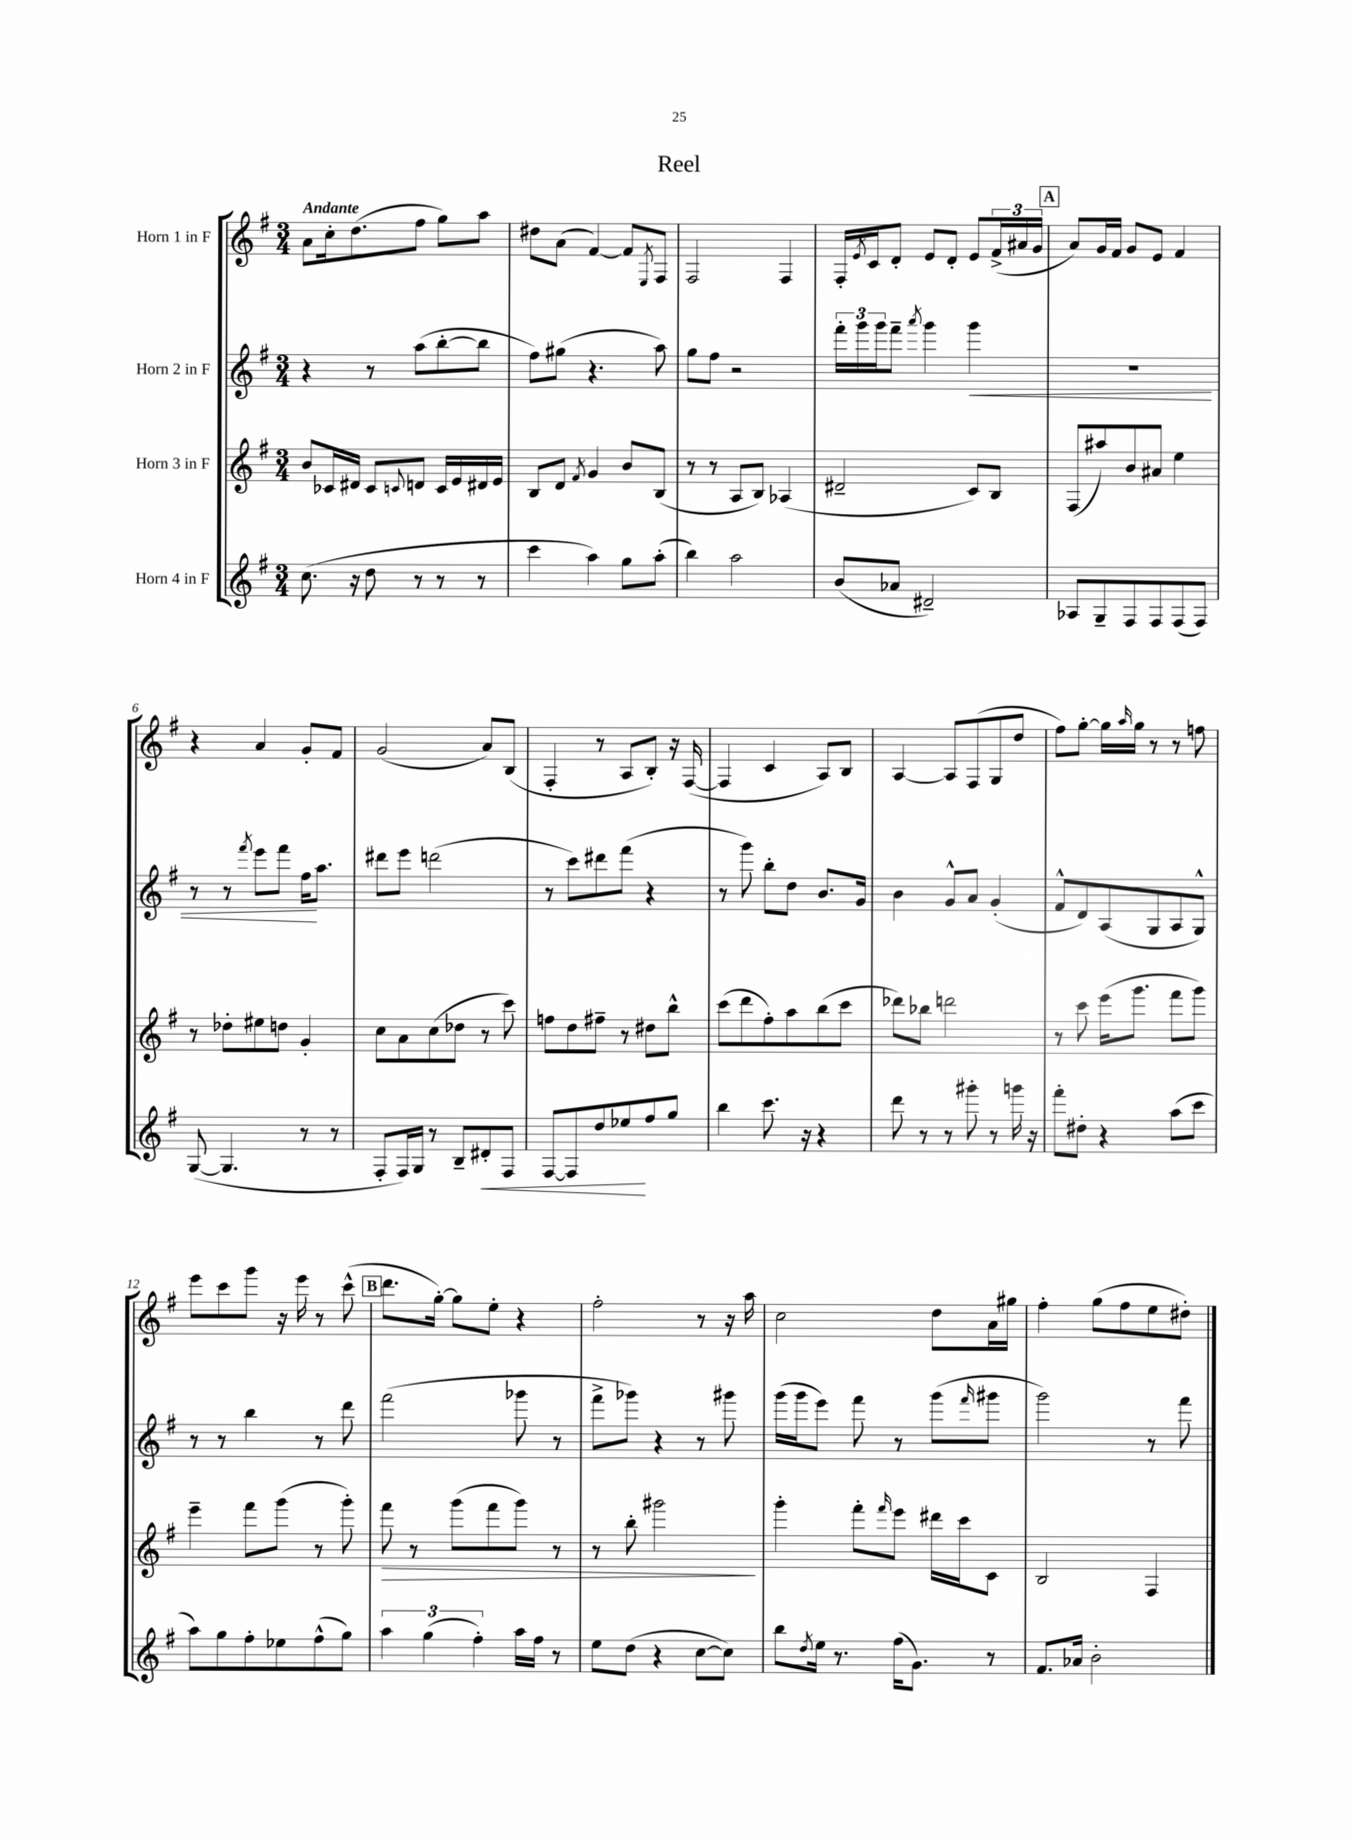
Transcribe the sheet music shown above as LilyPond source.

\header { title = "Reel" }
<<
\new StaffGroup <<
\new Staff = "s0" \with { instrumentName = "Horn 1 in F" } {
    \clef treble \key g \major \numericTimeSignature \time 3/4 \tempo "Andante"
    a'8 c''16-. d''8.( fis''8 g''8) a''8 |
    dis''8 a'8( fis'4~) fis'8 \acciaccatura { e8 } fis8 |
    fis2 fis4 |
    fis16-. \acciaccatura { e'8 } c'16 d'8-. e'8 d'8-. e'8 \tuplet 3/2 { fis'16->( ais'16 g'16 } |
    \mark \markup { \box "A" } a'8) g'16 fis'16 g'8 e'8 fis'4 |
    r4 a'4 g'8-. fis'8 |
    g'2( a'8) b8( |
    fis4-. r8 a8 b8-.) r16 fis16~( |
    fis4 c'4 a8) b8 |
    a4~ a8 fis8( g8 d''8 |
    fis''8) g''8~-. g''16 \grace { a''16 } g''16 r8 r8 f''8 |
    e'''8 c'''8 g'''8 r16 e'''16 r8 c'''8-^( |
    \mark \markup { \box "B" } d'''8. g''16~-.) g''8 e''8-. r4 |
    fis''2-. r8 r16 a''16 |
    c''2 d''8 a'16 gis''16 |
    fis''4-. g''8( fis''8 e''8 dis''8-.) \bar "|." |
}
\new Staff = "s1" \with { instrumentName = "Horn 2 in F" } {
    \clef treble \key g \major \numericTimeSignature \time 3/4
    r4 r8 a''8( b''8~-. b''8 |
    fis''8) gis''8( r4. a''8) |
    g''8 fis''8 r2 |
    \tuplet 3/2 { fis'''16-. g'''16 g'''16 } fis'''8-- \acciaccatura { a'''8 } g'''4 g'''4\< |
    \mark \markup { \box "A" } R2. |
    r8 r8 \acciaccatura { fis'''8 } e'''8 fis'''8 fis''16\! a''8. |
    dis'''8 e'''8 d'''2( |
    r8 c'''8) dis'''8 fis'''8( r4 |
    r8 g'''8) b''8-. d''8 b'8. g'16 |
    b'4 g'8-^ a'8 g'4-.( |
    fis'8-^ d'8) a8( g8 a8 g8-^) |
    r8 r8 b''4 r8 d'''8 |
    \mark \markup { \box "B" } fis'''2( ges'''8 r8 |
    fis'''8-> ges'''8) r4 r8 gis'''8 |
    g'''16( g'''16 e'''8) fis'''8 r8 g'''8( \grace { fis'''16 } gis'''8 |
    g'''2) r8 fis'''8 \bar "|." |
}
\new Staff = "s2" \with { instrumentName = "Horn 3 in F" } {
    \clef treble \key g \major \numericTimeSignature \time 3/4
    b'8 ces'16 dis'16 ces'8 \appoggiatura { c'8 } d'8 c'16 e'16 dis'16 e'16 |
    b8 d'8 \acciaccatura { fis'8 } g'4 b'8 b8( |
    r8 r8 a8 b8) aes4( |
    dis'2-- c'8) b8 |
    \mark \markup { \box "A" } fis8( ais''8) b'8 ais'8 e''4 |
    r8 des''8-. eis''8 d''8 g'4-. |
    c''8 a'8 c''8( des''8 r8 c'''8) |
    f''8 d''8 fis''8-- r8 dis''8 b''8-^ |
    c'''8( d'''8 fis''8-.) a''8 b''8( c'''8 |
    des'''8) bes''8 d'''2 |
    r8 c'''8 e'''16( g'''8. fis'''8 g'''8) |
    e'''4-- fis'''8 g'''8( r8 g'''8-.) |
    \mark \markup { \box "B" } fis'''8\> r8 g'''8( fis'''8 g'''8) r8 |
    r8 b''8-. gis'''2\! |
    g'''4-. fis'''8-. \grace { fis'''16 } e'''8 dis'''16 c'''16 c'8 |
    b2 fis4 \bar "|." |
}
\new Staff = "s3" \with { instrumentName = "Horn 4 in F" } {
    \clef treble \key g \major \numericTimeSignature \time 3/4
    c''8.( r16 d''8 r8 r8 r8 |
    c'''4 a''4) g''8 a''8-.( |
    b''4) a''2 |
    b'8( aes'8 dis'2--) |
    \mark \markup { \box "A" } aes8 g8-- fis8 fis8 fis8( fis8) |
    g8~( g4. r8 r8 |
    fis8-. fis16) g16 r8 b8-- dis'8-.\< fis8 |
    fis8~ fis8 d''8 ees''8\! fis''8 g''8 |
    b''4 c'''8. r16 r4 |
    d'''8 r8 r8 gis'''8-. r8 g'''16 r16 |
    fis'''8-. dis''8-. r4 a''8( c'''8 |
    a''8) g''8 fis''8-. ees''8 fis''8-^( g''8) |
    \mark \markup { \box "B" } \tuplet 3/2 { a''4 g''4( fis''4-.) } a''16 fis''16 r8 |
    e''8 d''8( r4 c''8~ c''8) |
    b''8 \acciaccatura { d''8 } e''16 r8. fis''16( g'8.) r8 |
    fis'8. aes'16 b'2-. \bar "|." |
}
>>
>>
